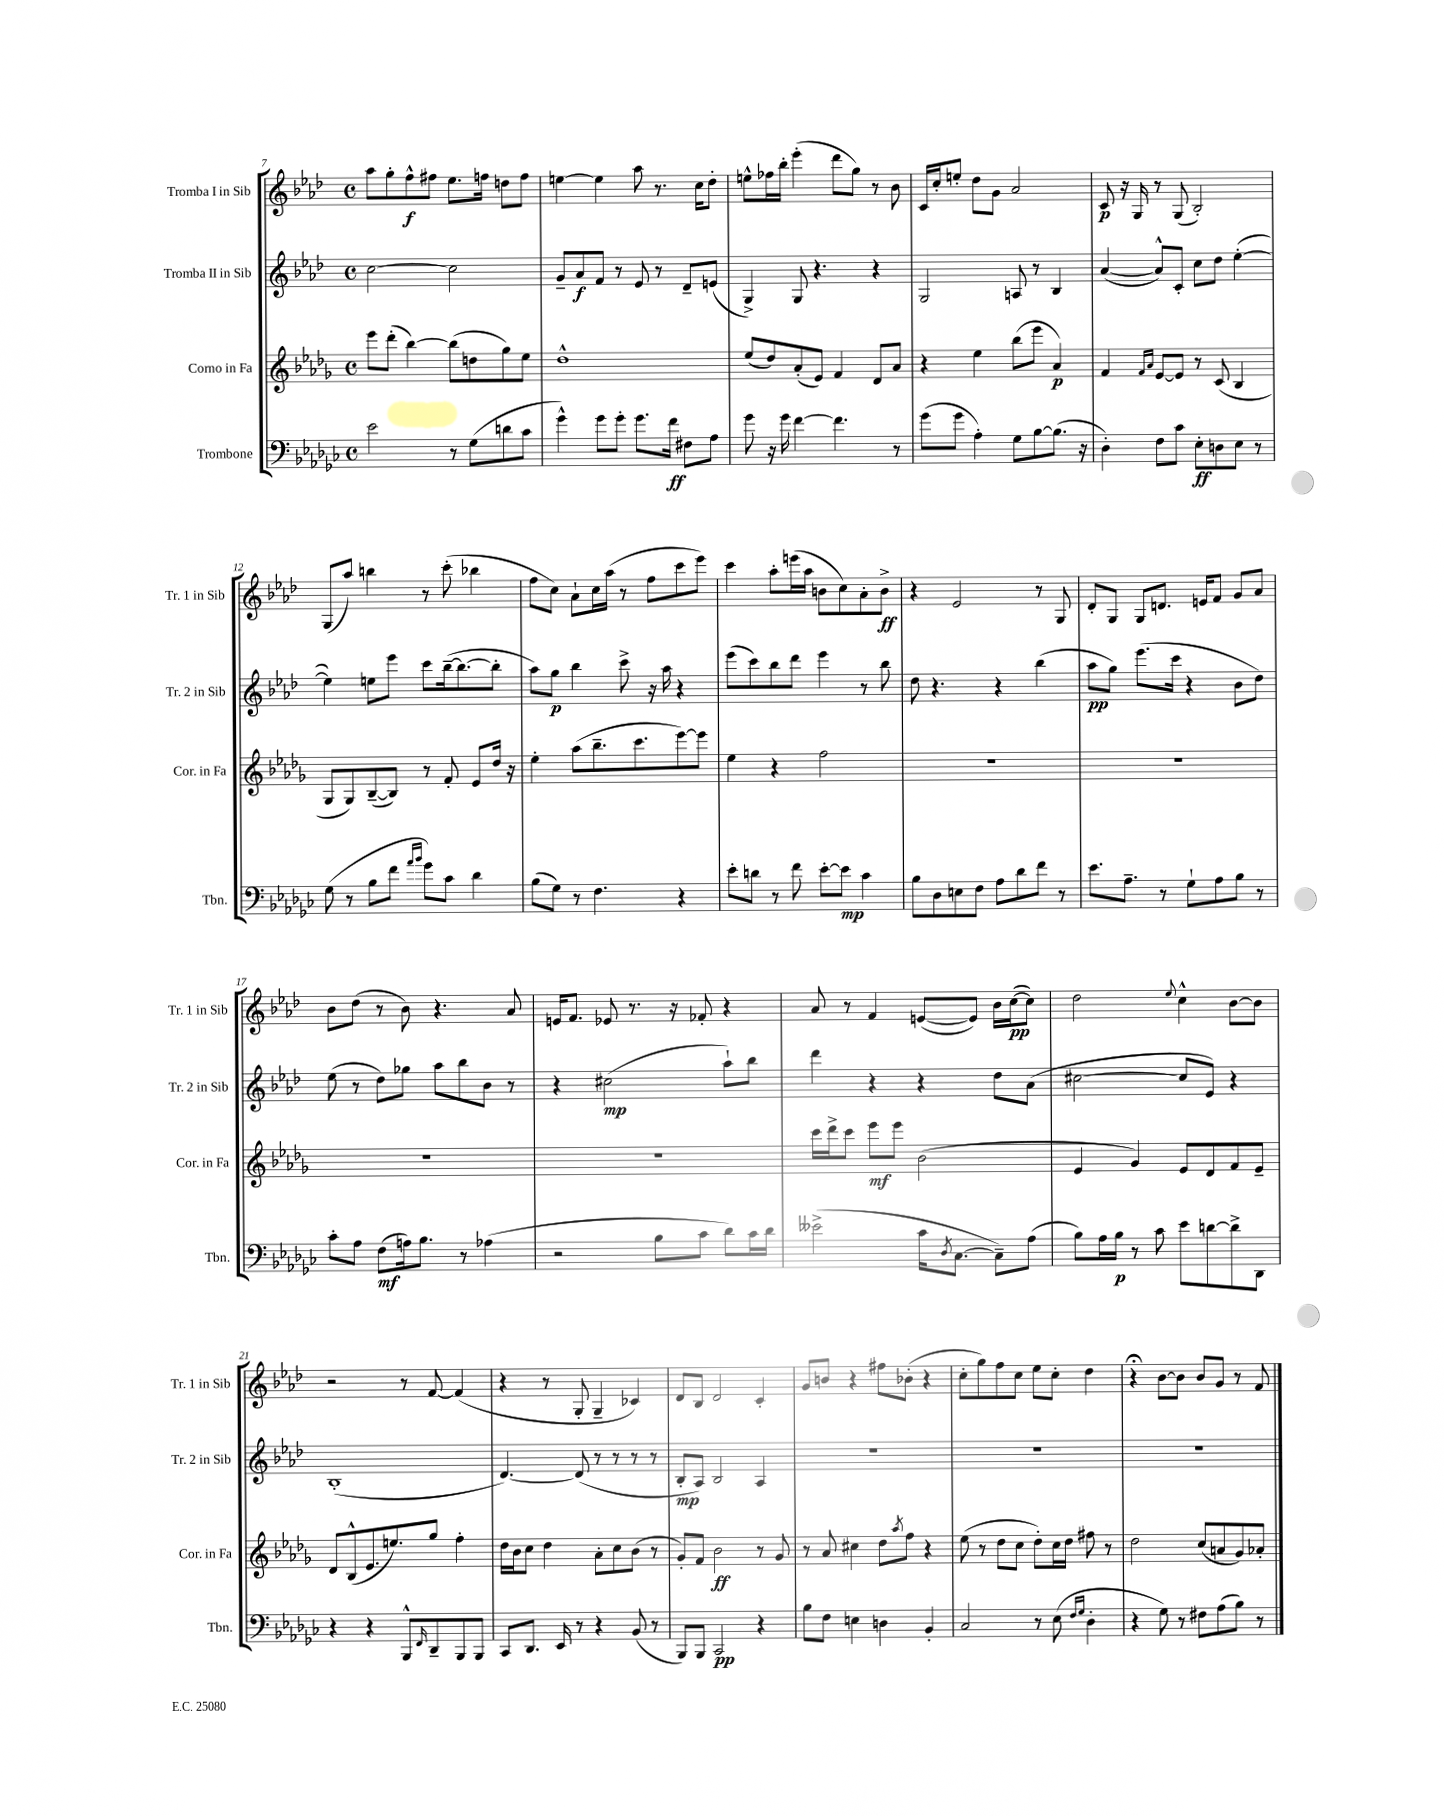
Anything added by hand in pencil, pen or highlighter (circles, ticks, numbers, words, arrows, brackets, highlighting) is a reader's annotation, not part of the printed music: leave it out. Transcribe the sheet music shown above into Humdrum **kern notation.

**kern	**kern	**kern	**kern
*staff4	*staff3	*staff2	*staff1
*clefF4	*clefG2	*clefG2	*clefG2
*k[b-e-a-d-g-c-]	*k[b-e-a-d-g-]	*k[b-e-a-d-]	*k[b-e-a-d-]
*M4/4	*M4/4	*M4/4	*M4/4
*met(c)	*met(c)	*met(c)	*met(c)
2e-	8eee-	[2cc	8aa-
.	(8ddd-'	.	8gg'
.	[4bb-)	.	8ff^^
.	.	.	8ff#
8r	(8bb-]	2cc]	8.ee-
(8G-	8dd	.	.
.	.	.	16ff
8d	8gg-)	.	8dd
8c-	8ee-	.	8ff
=	=	=	=
4g-^^)	1dd-^^	8g~	[4ee
.	.	8a-	.
8g-	.	8f	4ee]
8g-'	.	8r	.
8.g-	.	8e-	8aa-
.	.	8r	8.r
16f	.	.	.
8F#	.	8d-~	.
.	.	.	16cc
8A-	.	(8e	8dd-'
=	=	=	=
8g-	(8ee-	4G^)	8ee^^
16r	8dd-)	.	16ff-
16g-	.	.	16bb-'
[4f	(8a-'	8G	(4eee-'
.	8e-)	4.r	.
4.f]	4f	.	8ddd-
.	.	.	8gg)
.	8d-	4r	8r
8r	8a-	.	8b-
=	=	=	=
(8g-	4r	2G	16c
.	.	.	16cc'
8g-	.	.	8ee'
4A-')	4ee-	.	8dd-
.	.	.	8g
8G-	(8bb-	8A	2a-
[8B-	8eee-	8r	.
(8.B-]	4a-)	4B-	.
16r	.	.	.
=	=	=	=
4D-')	4f	([4a-	8c
.	.	.	16r
.	.	.	16G
.	16qqf	.	.
.	16qqa-	.	.
8F	[8e-	8a-^^])	8r
8c-	8e-]	8c'	(8G
8E-'	8r	8cc	2B-')
8D	(8c	8dd-	.
8E-	4B-	([4ee-'	.
8r	.	.	.
=	=	=	=
(8G-	8G-	4ee-])	(8G
8r	8G-)	.	8aa-)
8B-	([8B-~	8ee	4bb
8f	8B-])	8eee-	.
16qqa-	.	.	.
16qqb-	.	.	.
8g-)	8r	8ccc	8r
8c-	8f'	([16bb-~	(8ccc'
.	.	8.bb-_	.
4d-	8e-	.	4bb-
.	16dd-	8bb-']	.
.	16r	.	.
=	=	=	=
(8B-	4ee-'	8aa-)	8ff
8G-)	.	8gg	8cc)
8r	(8aa-	4bb-	8a-`
4.F	8.bb-~	.	16cc
.	.	.	(16aa-
.	.	8ccc^	8r
.	8.ccc	.	.
.	.	16r	8ff
.	.	16aa-	.
4r	[8eee-)	4r	8ccc
.	8eee-]	.	8eee-)
=	=	=	=
8e-'	4ee-	(8eee-	4ccc
8d	.	8ccc)	.
8r	4r	8bb-	8aa-'
8f	.	8ddd-	(16eee
.	.	.	16aa-
[8e-'	2ff	4eee-	8b
8e-]	.	.	8cc)
4c-	.	8r	8a-'
.	.	8bb-	8b^
=	=	=	=
8B-	1r	8dd-	4r
8D-	.	4.r	.
8E	.	.	2e-
8F	.	.	.
8A-	.	4r	.
8d-	.	.	.
8f	.	(4bb-	8r
8r	.	.	8G
=	=	=	=
8.e-	1r	8aa-	8d-'
.	.	8gg)	8G
8.A-~	.	.	.
.	.	(8.eee-	8G
8r	.	.	8.d
.	.	16ccc	.
8G-`	.	4r	.
.	.	.	16e
8A-	.	.	8f
8B-	.	8b-	8g
8r	.	8dd-)	8a-
=	=	=	=
8c-'	1r	(8ee-	8b-
8A-	.	8r	(8dd-
(8F	.	8dd-)	8r
16A)	.	8gg-	8b-)
8.B-	.	.	.
.	.	8aa-	4.r
8r	.	8bb-	.
(4A-	.	8b-	.
.	.	8r	8a-
=	=	=	=
2r	1r	4r	16e
.	.	.	8.f
.	.	(2cc#	8e-
.	.	.	8.r
8B-	.	.	.
.	.	.	16r
8c-	.	.	8f-'
8d-)	.	8aa-`)	4r
16c-	.	8bb-	.
16d-	.	.	.
=	=	=	=
(2e--^	16ccc	4ddd-	8a-
.	16ddd-^	.	.
.	8ccc	.	8r
.	8eee-	4r	4f
.	8eee-	.	.
16c-	(2b-	4r	([8e
8qD-	.	.	.
[8.C-	.	.	.
.	.	.	8e])
8C-~])	.	8dd-	16b-
.	.	.	([16cc
(8A-	.	(8a-	8cc])
=	=	=	=
8B-)	4e-	[2cc#	2dd-
16A-	.	.	.
16B-	.	.	.
8r	4g-)	.	.
8c-	.	.	.
.	.	.	8qqee-
8e-	8e-	8cc#]	4cc^^
[8d	8d-	8e-)	.
8d^]	8f	4r	[8b-
8DD-	8e-~	.	8b-]
=	=	=	=
4r	8d-	(1B-'	2r
.	(8B-^^	.	.
4r	8.e-	.	.
.	8.ee)	.	.
8BBB-^^	.	.	8r
16qqFF	.	.	.
8DD-~	8gg-	.	[8f
8BBB-	4ff'	.	(4f]
8BBB-	.	.	.
=	=	=	=
8CC-	16dd-	[4.d-)	4r
.	16b-	.	.
8.DD-	8cc	.	.
.	4dd-	.	8r
16EE-	.	.	.
8r	.	(8d-]	8G'
4r	8a-'	8r	4G~
.	8cc	8r	.
(8BB-	(8b-	8r	4c-)
8r	8r	8r	.
=	=	=	=
8BBB-)	8g-')	8B-'	8d-
8BBB-	8f	8A-)	8B-
2CC-	2b-	2B-	2d-
4r	8r	4A-	4c'
.	8g-	.	.
=	=	=	=
8B-	8r	1r	8g
8F	8a-	.	8b
4E	4cc#	.	4r
4D	8dd-	.	8ff#
.	8qaa-	.	.
.	8ff	.	(8b-'
4BB-'	4r	.	4r
=	=	=	=
2C-	(8ee-	1r	8cc'
.	8r	.	8gg)
.	8dd-	.	8ff
.	8cc	.	8cc
8r	8dd-')	.	8ee-
(8E-	16cc	.	8cc'
.	16dd-	.	.
16qqF	.	.	.
16qqG-	.	.	.
4D-'	8ff#	.	4dd-
.	8r	.	.
=	=	=	=
4r	2dd-	1r	4r;
8G-)	.	.	[8b-
8r	.	.	8b-]
8F#	(8cc	.	8b-
(8A-	8a	.	8g
8B-)	8g-)	.	8r
8r	8a-'	.	8f
==	==	==	==
*-	*-	*-	*-
